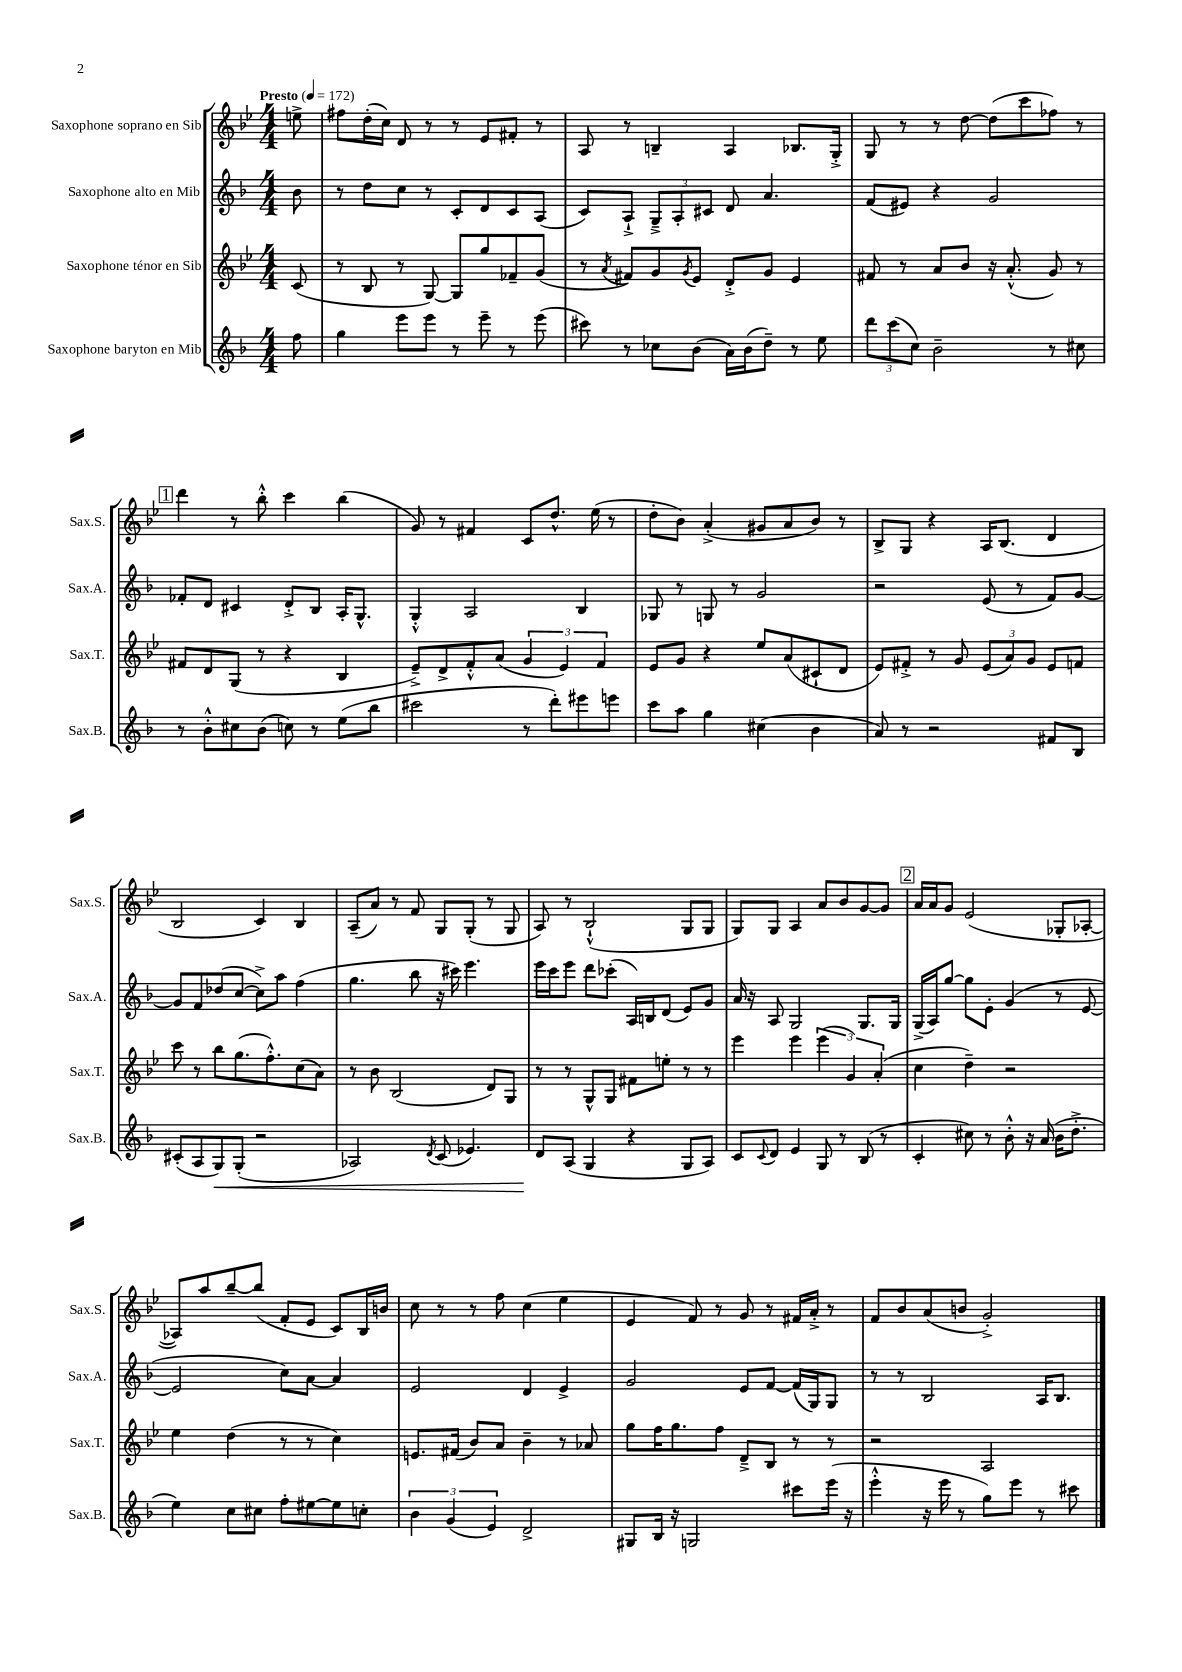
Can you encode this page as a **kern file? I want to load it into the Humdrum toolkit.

**kern	**kern	**kern	**kern
*staff4	*staff3	*staff2	*staff1
*clefG2	*clefG2	*clefG2	*clefG2
*k[b-]	*k[b-e-]	*k[b-]	*k[b-e-]
*M4/4	*M4/4	*M4/4	*M4/4
*MM172	*MM172	*MM172	*MM172
8ff	(8c	8b-	8ee^
=	=	=	=
4gg	8r	8r	8ff#
.	8B-	8dd	(16dd'
.	.	.	16cc)
8eee	8r	8cc	8d
8eee	[8G)	8r	8r
8r	8G]	8c'	8r
8eee~	8gg	8d	8e-
8r	8f-~	8c	8f#'
(8eee	(8g	(8A	8r
=	=	=	=
8ccc#)	8r	8c)	8A
.	8qa	.	.
8r	8f#)	8A`^	8r
8cc-	8g	12G~^	4B~
.	.	12A'	.
.	8qg	.	.
(8b-	8e-	.	.
.	.	12c#	.
16a)	8d'^	8d	4A
(16b-	.	.	.
8dd~)	8g	4.a	.
8r	4e-	.	8.B-
8ee	.	.	.
.	.	.	16G'^
=	=	=	=
12ddd	8f#	(8f	8G
(12ccc	.	.	.
.	8r	8e#)	8r
12cc)	.	.	.
2b-~	8a	4r	8r
.	8b-	.	[8dd
.	16r	2g	(8dd]
.	(8.a'^^	.	.
.	.	.	8ccc
8r	8g)	.	8ff-)
8cc#	8r	.	8r
=	=	=	=
8r	8f#	8f-'	4ddd
8b-'^^	8d	8d	.
8cc#	(8G	4c#	8r
(8b-	8r	.	8bb-'^^
8cc)	4r	8d'^	4ccc
8r	.	8B-	.
(8ee	4B-	16A'	(4bb-
.	.	8.G^^	.
8bb-	.	.	.
=	=	=	=
2ccc#	8e-~^)	4G'^^	8g)
.	8d^	.	8r
.	8f'^^	2A	4f#
.	(8a	.	.
8r	6g	.	8c
8ddd')	.	.	8.dd^^
.	6e-)	.	.
8eee#	.	4B-	.
.	.	.	(16ee-
.	6f	.	.
8eee	.	.	8r
=	=	=	=
8ccc	8e-	8G-	8dd'
8aa	8g	8r	8b-)
4gg	4r	8G	(4a'^
.	.	8r	.
(4cc#	8ee-	2g	8g#
.	(8a	.	8a
4b-	8c#`	.	8b-)
.	8d	.	8r
=	=	=	=
8a)	8e-)	2r	8B-^
8r	8f#'^	.	8G
2r	8r	.	4r
.	8g	.	.
.	(12e-	(8e	16A
.	.	.	(8.B-
.	12a)	.	.
.	.	8r	.
.	12g	.	.
8f#	8e-	8f)	4d
8B-	8f	[8g	.
=	=	=	=
(8c#'	8ccc	8g]	2B-
8A	8r	8f	.
8G)	8bb-	(8dd-	.
(8G'	(8.gg	[8cc	.
2r	.	8cc^])	4c)
.	8.ff'^^)	.	.
.	.	8aa	.
.	(8cc	(4ff	4B-
.	8a)	.	.
=	=	=	=
2A-)	8r	4.gg	(8A~
.	8b-	.	8a)
.	(2B-	.	8r
.	.	8bb-	8f
8qd	.	.	.
(8c	.	16r	8G
.	.	16ccc#)	.
4.e-)	.	4.eee	(8G'
.	8d)	.	8r
.	8G	.	8G
=	=	=	=
8d	8r	16eee	8A)
.	.	16ccc	.
(8A	8r	8eee	8r
4G	8G^^	8ddd	(2B-`^^
.	8G	(8ccc-'	.
4r	8f#	16A)	.
.	.	16B	.
.	8ee'	(8d	.
8G	8r	8e)	8G
8A)	8r	8g	8G
=	=	=	=
8c	4eee-	16a	8G)
.	.	16r	.
8qqc	.	.	.
8d	.	8A	8G
4e	4eee-	2G	4A
8G	(6eee-	.	8a
8r	.	.	8b-
.	6g)	.	.
(8B-	.	8.G	[8g
.	(6a'	.	.
8r	.	.	8g]
.	.	16G	.
=	=	=	=
4c'	4cc	(16G^	16a
.	.	16A)	16a
.	.	[8gg	8g
8cc#)	4dd~)	8gg]	(2e-
8r	.	8e'	.
8b-'^^	2r	(4g	.
16r	.	.	.
(16a	.	.	.
16b-	.	8r	8G-'
8.dd'^	.	.	.
.	.	[8e	[8A-'
=	=	=	=
4ee)	4ee-	2e]	8A-])
.	.	.	8aa
8cc	(4dd	.	[8bb-~
8cc#	.	.	(8bb-]
8ff'	8r	8cc)	8f'
[8ee#	8r	[8a	8e-
8ee#]	4cc)	4a]	8c)
8cc'	.	.	16B-
.	.	.	16b
=	=	=	=
6b-	8.e	2e	8cc
.	.	.	8r
(6g	.	.	.
.	(16f#	.	.
.	8b-)	.	8r
6e)	.	.	.
.	8a	.	8ff
2d^	4b-~	4d	(4cc
.	8r	4e^	4ee-
.	8a-	.	.
=	=	=	=
8G#	8gg	2g	4e-
16B-	16ff	.	.
16r	8.gg	.	.
2G	.	.	8f)
.	8ff	.	8r
.	8d~^	8e	8g
.	8B-	[8f	8r
8ccc#	8r	(16f]	16f#
.	.	16G)	16a'^
(16eee	8r	8G	8r
16r	.	.	.
=	=	=	=
4eee'^^	2r	8r	8f
.	.	8r	8b-
16r	.	2B-	(8a
16eee	.	.	.
8r	.	.	8b
8gg)	2A	.	2g'^)
8eee	.	.	.
8r	.	16A	.
.	.	8.B-	.
8ccc#	.	.	.
==	==	==	==
*-	*-	*-	*-
